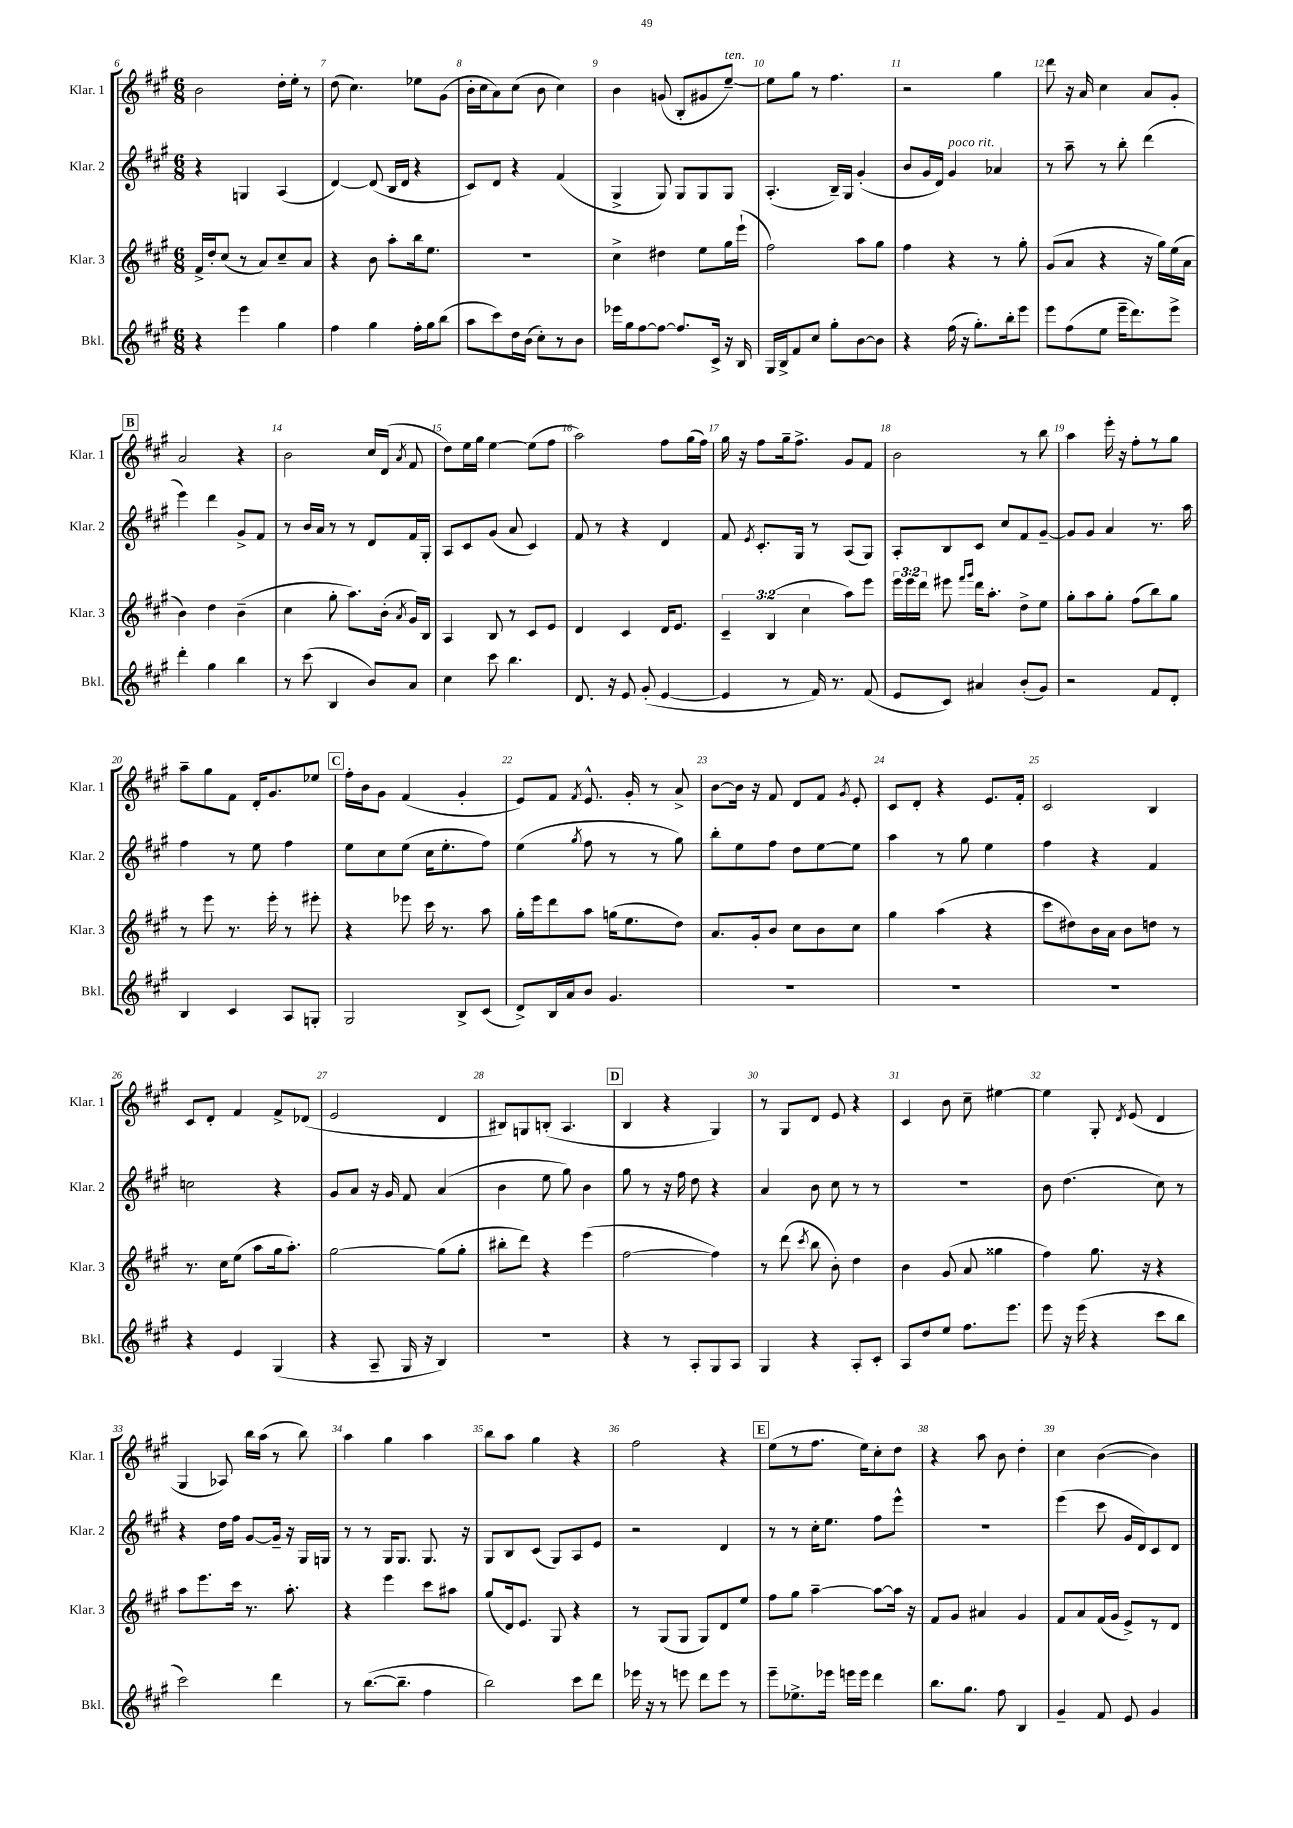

**kern	**kern	**kern	**kern
*staff4	*staff3	*staff2	*staff1
*clefG2	*clefG2	*clefG2	*clefG2
*k[f#c#g#]	*k[f#c#g#]	*k[f#c#g#]	*k[f#c#g#]
*M6/8	*M6/8	*M6/8	*M6/8
4r	16f#^	4r	2b
.	16dd'	.	.
.	(8cc#	.	.
4eee	8r	4G	.
.	8a)	.	.
4gg#	8cc#~	(4A	16dd'
.	.	.	16ee'
.	8a	.	8r
=	=	=	=
4ff#	4r	[4d)	(8dd
.	.	.	4.cc#)
4gg#	8b	(8d]	.
.	8aa'	16B	.
.	.	16d	.
16ff#'	16bb	4r	8ee-
16gg#	8.ee	.	.
(8bb	.	.	(8g#
=	=	=	=
8aa	2.r	8c#)	16b'
.	.	.	16cc#
8ccc#)	.	8d	8a)
16dd	.	4r	(8cc#
(16b	.	.	.
8cc#')	.	.	8b
8r	.	(4f#	4cc#)
8b	.	.	.
=	=	=	=
16eee-	4cc#^	4G#^	4b
16gg#	.	.	.
[8ff#	.	.	.
8ff#_	4dd#	8G#)	(8g
8.ff#]	.	8G#	8B'
.	8ee	8G#	8g#
16c#^	.	.	.
16r	16gg#	8G#	[8ee~)
16B	(16eee`	.	.
=	=	=	=
16G#	2ff#)	(4.A'	8ee]
16B^	.	.	.
8f#	.	.	8gg#
8cc#	.	.	8r
8gg#'	.	16B~)	4.ff#
.	.	16G#	.
[8b	8aa	(4g#'	.
8b]	8gg#	.	.
=	=	=	=
4r	4ff#	8b	2r
.	.	16g#	.
.	.	16d)	.
(16ff#	4r	4g#	.
16r	.	.	.
8.gg#')	.	.	.
.	8r	4a-	4gg#
16bb'	.	.	.
8eee	8gg#'	.	.
=	=	=	=
8eee	(8g#	8r	8ddd
(8ff#	8a	8aa~	16r
.	.	.	16a
8ee	4r	8r	4cc#
16eee~	.	8bb'	.
8.ddd)	.	.	.
.	16r	(4ddd	8a
.	16gg#)	.	.
8eee^	(16ee	.	8g#'
.	16a	.	.
=	=	=	=
4ddd'	4b)	4eee)	2a
4gg#	4dd	4ddd	.
4bb	(4b~	8g#^	4r
.	.	8f#	.
=	=	=	=
8r	4cc#	8r	2b
(8ccc#	.	16b	.
.	.	16a	.
4B	8gg#'	8r	.
.	8.aa)	8r	.
8b)	.	8d	16cc#
.	(16b'	.	(16d
.	8qa	.	8qa
8a	16g#)	16f#	8f#
.	16B	16G#'	.
=	=	=	=
4cc#	4A	8A	8dd)
.	.	8c#	16ee
.	.	.	16gg#
8ccc#	8B	(8g#	[4ee
4.bb	8r	8a	.
.	8c#	4c#)	(8ee]
.	8e	.	8ff#
=	=	=	=
8.d	4d	8f#	2aa)
.	.	8r	.
16r	.	.	.
8e	4c#	4r	.
(8g#'	.	.	.
[4e	16d	4d	8ff#
.	8.e	.	.
.	.	.	(16gg#
.	.	.	16ff#)
=	=	=	=
4e]	6c#~	8f#	16gg#
.	.	.	16r
.	.	8qe	.
.	.	8.c#'	8ff#
.	(6B	.	.
8r	.	.	16gg#~
.	.	16G#	8.ff#^
.	6cc#	.	.
16f#)	.	8r	.
8.r	.	.	.
.	8aa)	(8A	8g#
(8f#	8eee	8G#)	8f#
=	=	=	=
8e	24eee	8A'	2b
.	24eee	.	.
.	24ddd	.	.
8c#)	8eee#	8B	.
.	16qqfff#	.	.
.	16qqggg#	.	.
4a#	16ddd	8c#	.
.	8.aa'	.	.
.	.	8cc#	.
(8b'	8dd^	8f#	8r
8g#)	8ee	[8g#~	8bb
=	=	=	=
2r	8gg#'	8g#]	4aa
.	8aa	8g#	.
.	8gg#'	4a	16eee'
.	.	.	16r
.	(8ff#	.	8ff#'
8f#	8bb)	8.r	8r
8d'	8gg#	.	8gg#
.	.	16aa	.
=	=	=	=
4B	8r	4ff#	8aa~
.	8eee	.	8gg#
4c#	8.r	8r	8f#
.	.	8ee	16d'
.	16eee'	.	8.g#
8A	8r	4ff#	.
8G'	8eee#'	.	8ee-
=	=	=	=
2G#	4r	8ee	16ff#'
.	.	.	16b
.	.	8cc#	8g#
.	8eee-	(8ee	(4f#
.	16ccc#	16cc#	.
.	8.r	8.ee'	.
8B^	.	.	4g#'
(8c#	8aa	8ff#)	.
=	=	=	=
8d^)	16gg#'	(4ee	8e)
.	16eee	.	.
16B	8ddd	.	8f#
16a	.	.	.
.	.	8qgg#	8qf#
8b	8aa	8ff#	8.e^^
4.g#	(16gg	8r	.
.	8.ee	.	16g#'
.	.	8r	8r
.	8dd)	8gg#)	8a^
=	=	=	=
2.r	8.a	8bb'	[8b
.	.	8ee	16b]
.	16g#'	.	16r
.	8b	8ff#	8f#
.	8cc#	8dd	8d
.	8b	[8ee	8f#
.	.	.	8qg#
.	8cc#	8ee]	8e'
=	=	=	=
2.r	4gg#	4aa	8c#
.	.	.	8d'
.	(4aa	8r	4r
.	.	8gg#	.
.	4r	4ee	8.e
.	.	.	16f#'
=	=	=	=
2.r	8ccc#	4ff#	2c#
.	8dd#)	.	.
.	16b	4r	.
.	16a	.	.
.	8b	.	.
.	8dd	4f#	4B
.	8r	.	.
=	=	=	=
4r	8.r	2cc	8c#
.	.	.	8d'
.	16cc#	.	.
4e	(8ee	.	4f#
.	8aa	.	.
(4G#	16gg#	4r	8f#^
.	8.aa')	.	.
.	.	.	(8d-
=	=	=	=
4r	[2gg#	8g#	2e
.	.	8a	.
8A~	.	16r	.
.	.	16g#	.
16G#	.	8f#	.
16r	.	.	.
4B)	(8gg#]	(4a	4d
.	8gg#'	.	.
=	=	=	=
2.r	8bb#'	4b	8B#)
.	8ddd)	.	8G
.	4r	8ee	(8B'
.	.	8gg#)	4.A
.	(4eee	4b	.
=	=	=	=
4r	[2ff#	8gg#	4B
.	.	8r	.
8r	.	16r	4r
.	.	16ff#	.
8A'	.	8dd	.
8G#	4ff#])	4r	4G#)
8A	.	.	.
=	=	=	=
4G#	8r	4a	8r
.	(8ddd	.	8G#
.	8qccc#	.	.
4r	8bb	8b	8d
.	8b')	8cc#	8e
8A'	4dd	8r	4r
8c#'	.	8r	.
=	=	=	=
8A	4b	2.r	4c#
8dd	.	.	.
8ee	(8g#	.	8b
8.ff#	8a	.	8cc#~
.	4gg##	.	[4ee#
8.eee	.	.	.
=	=	=	=
8eee	4ff#)	8b	4ee#]
16r	.	(4.dd	.
(16eee	.	.	.
4r	8.gg#	.	8G#'
.	.	.	8qd
.	.	.	(8e
.	16r	.	.
8ccc#	4r	8cc#)	4d
8bb	.	8r	.
=	=	=	=
2ccc#)	8aa	4r	4G#
.	8.eee	.	.
.	.	16dd	8A-)
.	16ccc#	16ff#	.
.	8.r	[8g#	16bb
.	.	.	(16aa
4ddd	.	16g#~]	8r
.	8.aa'	16r	.
.	.	16G#	8bb)
.	.	16G	.
=	=	=	=
8r	4r	8r	4aa
([8.bb	.	8r	.
.	4eee	16G#	4gg#
8.bb~]	.	8.G#	.
4ff#	8ccc#	8.G#	4aa
.	8aa#	.	.
.	.	16r	.
=	=	=	=
2bb)	(8gg#	8G#	8bb
.	16d)	8B	8aa
.	8.e	.	.
.	.	(8c#	4gg#
.	8G#	8G#)	.
8ccc#	4r	8A	4r
8ddd	.	8e	.
=	=	=	=
16eee-	8r	2r	2ff#
16r	.	.	.
8r	(8G#	.	.
8eee	8G#	.	.
8ddd	8G#)	.	.
8eee	8d	4d	4r
8r	8ee	.	.
=	=	=	=
8eee~	8ff#	8r	(8ee
8.ee-^	8gg#	8r	8r
.	[4aa~	16cc#'	8.ff#
16eee-	.	8.ee	.
16eee	.	.	.
16eee	.	.	16ee)
4ddd	8aa_	8ff#	8cc#'
.	16aa]	8eee^^	8dd
.	16r	.	.
=	=	=	=
8.bb	8f#	2.r	4r
.	8g#	.	.
8.gg#	.	.	.
.	4a#	.	8aa
8ff#	.	.	8b
4B	4g#	.	4dd'
=	=	=	=
4g#~	8f#	(4eee	4cc#
.	8a	.	.
8f#	(16f#	8ccc#	([4b
.	16g#	.	.
8e	8e^)	16g#	.
.	.	16d)	.
4g#	8r	8c#	4b])
.	8d	8d	.
==	==	==	==
*-	*-	*-	*-
